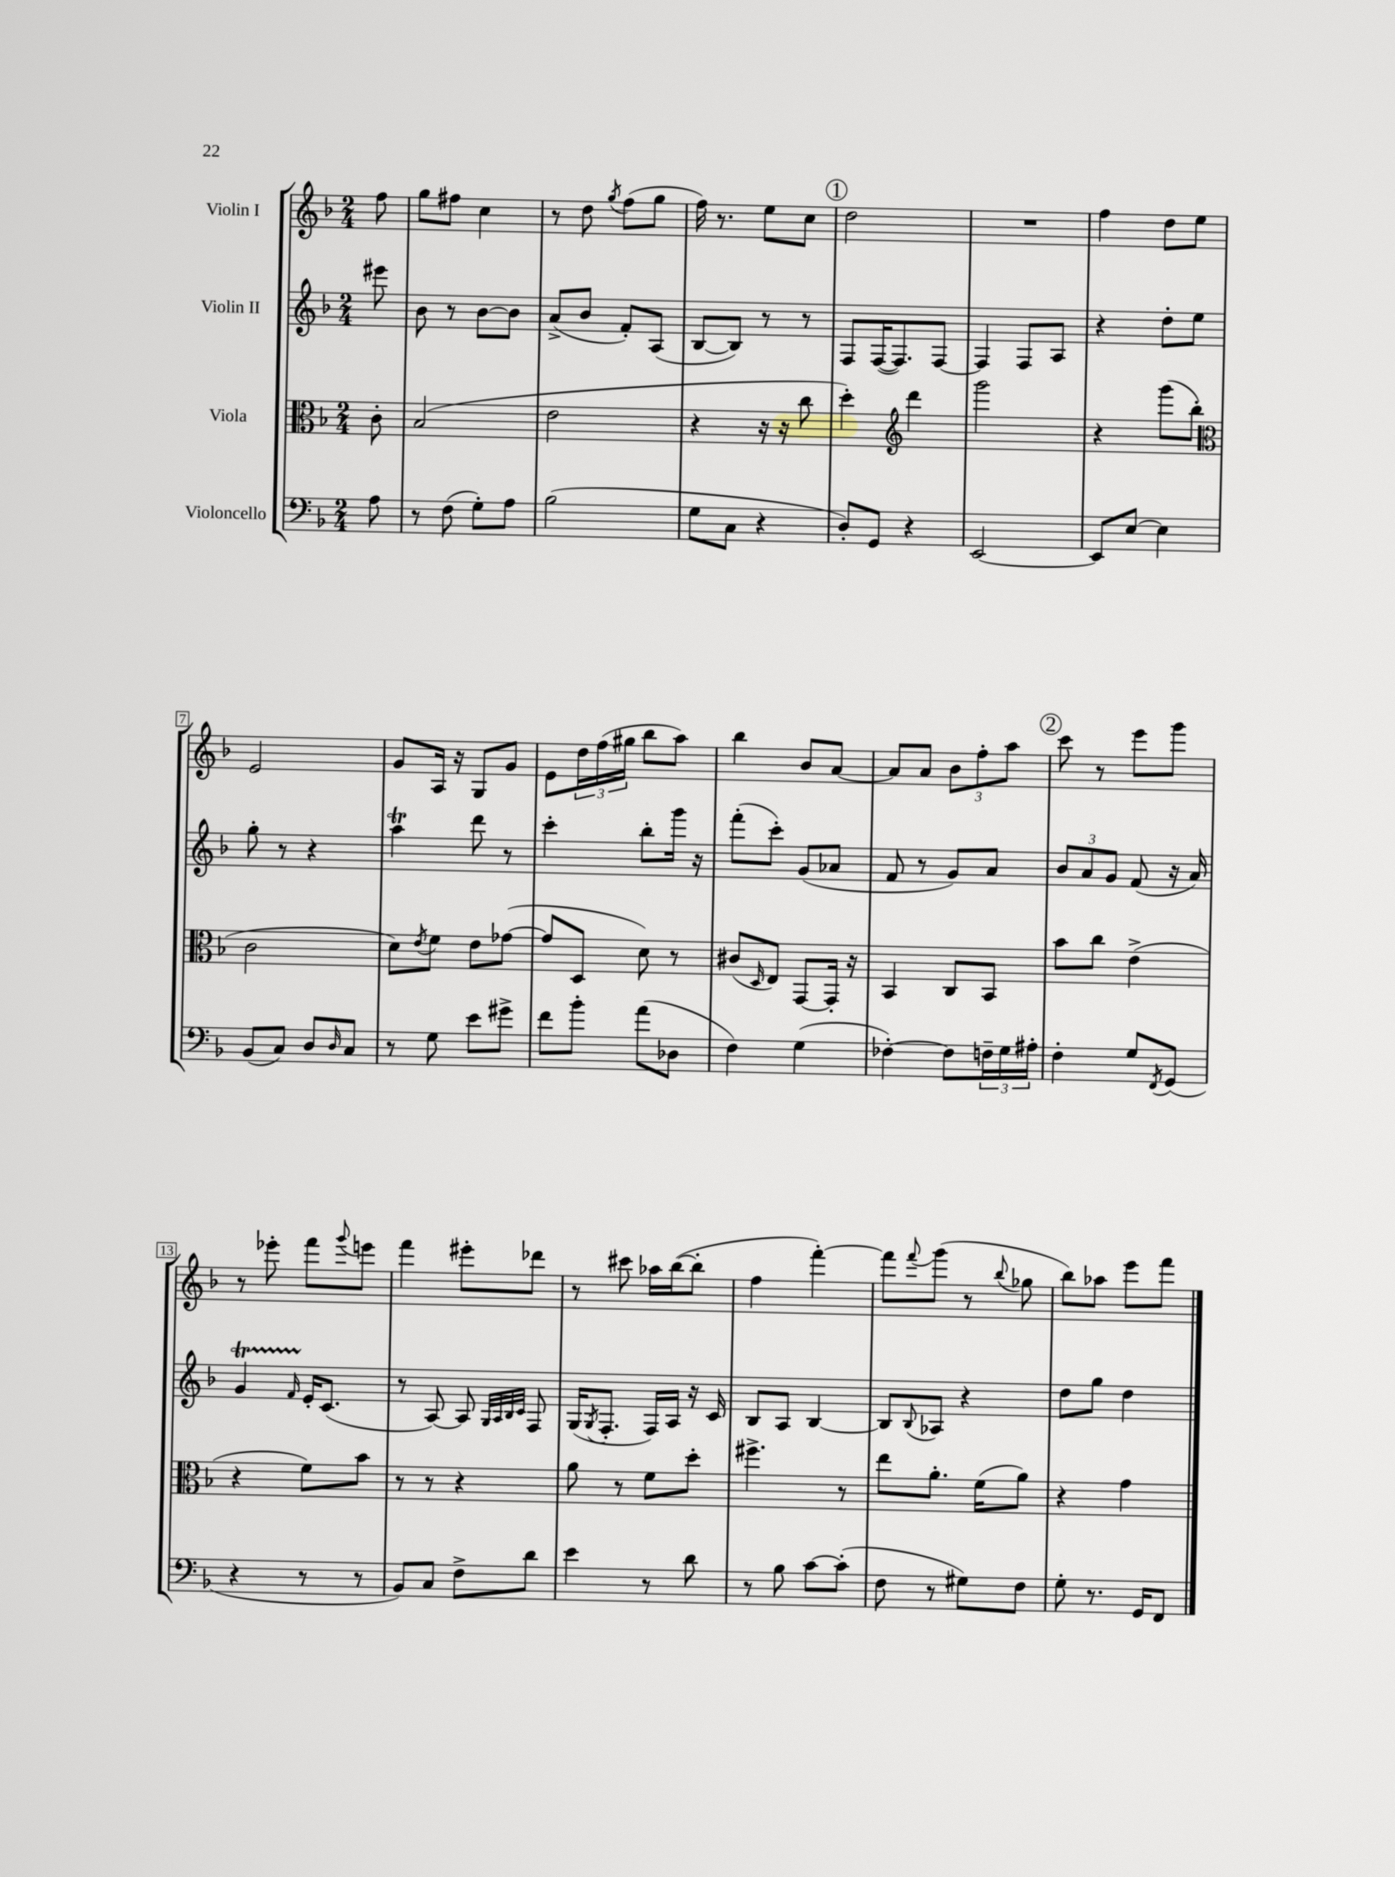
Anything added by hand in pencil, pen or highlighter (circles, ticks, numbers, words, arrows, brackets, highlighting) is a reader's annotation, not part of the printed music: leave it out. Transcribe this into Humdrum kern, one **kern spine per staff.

**kern	**kern	**kern	**kern
*part4	*part3	*part2	*part1
*staff4	*staff3	*staff2	*staff1
*I"Violoncello	*I"Viola	*I"Violin II	*I"Violin I
*clefF4	*clefC3	*clefG2	*clefG2
*k[b-]	*k[b-]	*k[b-]	*k[b-]
*M2/4	*M2/4	*M2/4	*M2/4
=	=	=	=
8A\	8c'\	8eee#X\	8ff\
=1	=1	=1	=1
8r	(2B-/	8b-\	8gg\L
(8F\	.	8r	8ff#X\J
8G'\L)	.	[8b-\L	4cc\
8A\J	.	8b-\J]	.
=2	=2	=2	=2
(2B-\	2e\	(8a^/L	8r
.	.	8b-/J	8dd\
.	.	.	8qgg/
.	.	8f'/L)	(8ff\L
.	.	(8A/J	8gg\J
=3	=3	=3	=3
8G\L	4r	[8B-/L	16ff\)
.	.	.	8.r
8C\J	.	8B-/J])	.
4r	16r	8r	8ee\L
.	16r	.	.
.	8cc\	8r	8cc\J
!!LO:REH:place=s1:t=1
=4	=4	=4	=4
8D'/L)	4dd'\)	8F/L	2dd\
8GG/J	.	([16F/K	.
.	.	8.F/])	.
*	*clefG2	*	*
4r	4ddd\	.	.
.	.	[8F/J	.
=5	=5	=5	=5
[2EE/	2ggg\	4F/]	2r
.	.	8F/L	.
.	.	8A/J	.
=6	=6	=6	=6
8EE/L]	4r	4r	4ff\
[8E/J	.	.	.
4E\]	(8ggg\L	8dd'\L	8dd\L
.	8bb-'\J	8ee\J	8ee\J
!!LO:LB:g=z
=7	=7	=7	=7
*	*clefC3	*	*
(8BB-/L	2c\	8gg'\	2e/
8C/J)	.	8r	.
8D/L	.	4r	.
16qqD/	.	.	.
8C/J	.	.	.
=8	=8	=8	=8
8r	8d\L)	4aat\	8g/L
.	8qe/	.	.
8G\	8f\J	.	16A/Jk
.	.	.	16r
8e\L	8e\L	8ddd\	8G/L
8g#X^\J	([8g-X\J	8r	8g/J
=9	=9	=9	=9
8f\L	8g-/L]	4ccc'\	8e\L
8b-'\J	8D/J	.	24dd\L
.	.	.	(24ff\
.	.	.	24gg#X\JJ
(8a\L	8d\)	8bb-'\L	8bb-\L
8D-X\J	8r	16ggg\Jk	8aa\J)
.	.	16r	.
=10	=10	=10	=10
4F\)	(8c#X/L	(8fff'\L	4bb-\
.	16qqD/	.	.
.	8E/J)	8ccc'\J)	.
(4G\	[8GG/L	(8g/L	8b-/L
.	16GG'/Jk]	8a-X/J	[8a/J
.	16r	.	.
=11	=11	=11	=11
[4F-X'\)	4BB-/	8f/	8a/L]
.	.	8r	8a/J
8F-\L]	8C/L	8g/L)	12b-\L
.	.	.	12ff'\
24Fn~\L	8BB-/J	8a/J	.
24G\	.	.	12aa\J
24A#X'\JJ	.	.	.
!!LO:REH:place=s1:t=2
=12	=12	=12	=12
4F'\	8b-\L	12b-/L	8ccc\
.	.	12a/	.
.	8cc\J	.	8r
.	.	12g/J	.
8G/L	(4e^\	(8f/	8eee\L
8qFF/	.	.	.
(8GG/J	.	16r	8ggg\J
.	.	16a/)	.
!!LO:LB:g=z
=13	=13	=13	=13
4r	4r	4gT/	8r
.	.	.	8eee-X'\
.	.	16qqf/	.
8r	8f\L)	16e'/KL	8fff\L
.	.	(8.c/J	.
.	.	.	8qqggg/
8r	8b-\J	.	8eeen\J
=14	=14	=14	=14
8BB-/L)	8r	8r	4fff\
8C/J	8r	[8A/)	.
8F^\L	4r	8A/]	8eee#X'\L
.	.	32qqG/LLL	.
.	.	32qqA/	.
.	.	32qqB-/	.
.	.	32qqc/JJJ	.
8d\J	.	8F/	8ddd-X\J
=15	=15	=15	=15
4e\	8a\	(16G/KL	8r
.	.	8qG/	.
.	.	8.F'/J	.
.	8r	.	8ccc#X\
8r	8f\L	16F/LL)	16aa-X\LL
.	.	16A/JJ	([16bb-\J
8d\	8dd'\J	16r	8bb-'\J]
.	.	16c/	.
=16	=16	=16	=16
8r	4.ff#X^\	8B-/L	4ff\
8B-\	.	8A/J	.
[8c\L	.	[4B-/	[4fff'\)
(8c'\J]	8r	.	.
=17	=17	=17	=17
8F\	8ee\L	8B-/L]	8fff\L]
.	.	8qqB-/	8qqfff/
8r	8.a'\J	8A-X/J	(8ggg\J
8G#X\L)	.	4r	8r
.	(16f\KL	.	.
.	.	.	8qqbb-/
8F\J	8a\J)	.	8gg-X\
=18	=18	=18	=18
8G'\	4r	8dd\L	8bb-\L)
8.r	.	8gg\J	8aa-X\J
.	4g\	4dd\	8eee\L
16GG/KL	.	.	.
8FF/J	.	.	8fff\J
==	==	==	==
*-	*-	*-	*-
